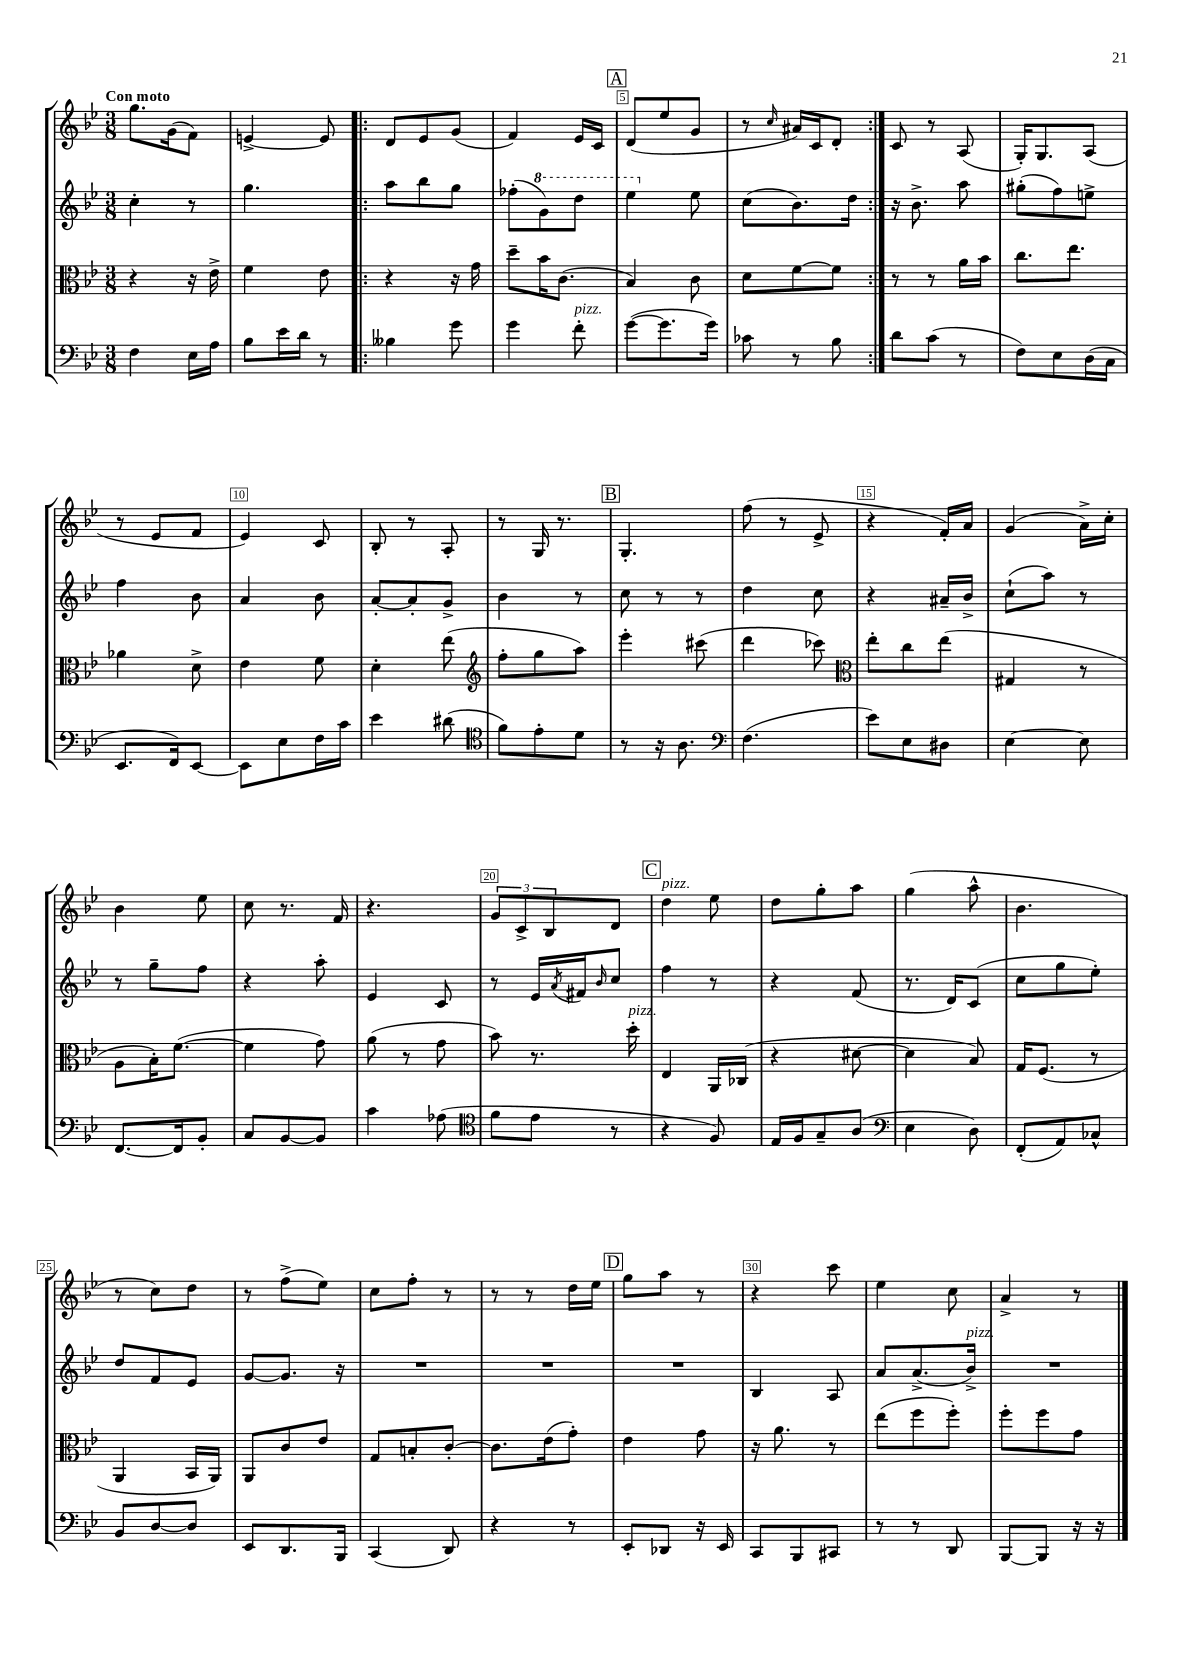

**kern	**kern	**kern	**kern
*staff4	*staff3	*staff2	*staff1
*clefF4	*clefC3	*clefG2	*clefG2
*k[b-e-]	*k[b-e-]	*k[b-e-]	*k[b-e-]
*M3/8	*M3/8	*M3/8	*M3/8
4F	4r	4cc'	8.gg
.	.	.	(16g
16E-	16r	8r	8f)
16A	16e-^	.	.
=	=	=	=
8B-	4f	4.gg	[4e^
16e-	.	.	.
16d	.	.	.
8r	8e-	.	8e]
=!|:	=!|:	=!|:	=!|:
4B--	4r	8aa	8d
.	.	8bb-	8e-
8g	16r	8gg	(8g
.	16g	.	.
=	=	=	=
4g	8dd~	(8ff-'	4f)
.	16b-	8gg)	.
.	(8.c	.	.
8f'	.	8ddd	16e-
.	.	.	16c
=	=	=	=
([8g	4B-)	4eee-	(8d
8.g]	.	.	8ee-
.	8c	8ee-	8g
16g)	.	.	.
=	=	=	=
8c-	8d	(8cc	8r
.	.	.	16qqcc
8r	[8f	8.b-)	16a#)
.	.	.	16c
8B-	8f]	.	8d'
.	.	16dd	.
=:|!	=:|!	=:|!	=:|!
8d	8r	16r	8c
.	.	8.b-^	.
(8c	8r	.	8r
8r	16a	8aa	(8A
.	16b-	.	.
=	=	=	=
8F)	8.cc	(8gg#'	16G')
.	.	.	8.G
8E-	.	8ff)	.
.	8.ee-	.	.
(16D	.	8ee^	(8A
16C	.	.	.
=	=	=	=
8.EE-	4a-	4ff	8r
.	.	.	8e-
16FF)	.	.	.
[8EE-	8d^	8b-	8f
=	=	=	=
8EE-]	4e-	4a	4e-)
8E-	.	.	.
16F	8f	8b-	8c
16c	.	.	.
=	=	=	=
4e-	4d'	[8a'	8B-'
.	.	8a']	8r
(8d#	(8ee-	8g^	8A'
=	=	=	=
*clefC4	*clefG2	*	*
8f)	8ff'	4b-	8r
8e-'	8gg	.	16G
.	.	.	8.r
8d	8aa)	8r	.
=	=	=	=
8r	4eee-'	8cc	4.G'
16r	.	8r	.
8.A	.	.	.
.	(8ccc#	8r	.
=	=	=	=
*clefF4	*	*	*
(4.F	4ddd	4dd	(8ff
.	.	.	8r
.	8ccc-)	8cc	8e-^
=	=	=	=
*	*clefC3	*	*
8e-)	8ee-'	4r	4r
8E-	8cc	.	.
8D#	(8ee-	16a#~	16f')
.	.	16b-^	16a
=	=	=	=
[4E-	4G#	(8cc`	(4g
.	.	8aa)	.
8E-]	8r	8r	16a^)
.	.	.	16cc'
=	=	=	=
[8.FF	8A	8r	4b-
.	16B-')	8gg~	.
16FF]	([8.f	.	.
8BB-'	.	8ff	8ee-
=	=	=	=
8C	4f]	4r	8cc
[8BB-	.	.	8.r
8BB-]	8g)	8aa'	.
.	.	.	16f
=	=	=	=
4c	(8a	4e-	4.r
.	8r	.	.
(8A-	8g	8c	.
=	=	=	=
*clefC4	*	*	*
8f	8b-)	8r	12g
.	.	.	12c^
8e-	8.r	16e-	.
.	.	.	12B-
.	.	8qa	.
.	.	16f#	.
.	.	16qqb-	.
8r	.	8cc	8d
.	16dd'	.	.
=	=	=	=
4r	4E-	4ff	4dd
8F)	16AA	8r	8ee-
.	(16C-	.	.
=	=	=	=
16E-	4r	4r	8dd
16F	.	.	.
8G~	.	.	8gg'
(8A	[8d#	(8f	8aa
=	=	=	=
*clefF4	*	*	*
4E-	4d#]	8.r	(4gg
.	.	16d)	.
8D)	8B-)	(8c	8aa^^
=	=	=	=
(8FF'	16G	8cc	4.b-
.	(8.F	.	.
8AA)	.	8gg	.
8C-^^	8r	8ee-')	.
=	=	=	=
8BB-	4AA	8dd	8r
[8D	.	8f	8cc)
8D]	16BB-	8e-	8dd
.	16AA)	.	.
=	=	=	=
8EE-	8AA	[8g	8r
8.DD	8c	8.g]	(8ff^
.	8e-	.	8ee-)
16BBB-	.	16r	.
=	=	=	=
(4CC	8G	4.r	8cc
.	8B'	.	8ff'
8DD)	[8c'	.	8r
=	=	=	=
4r	8.c]	4.r	8r
.	.	.	8r
.	(16e-	.	.
8r	8g')	.	16dd
.	.	.	16ee-
=	=	=	=
8EE-'	4e-	4.r	8gg
8DD-	.	.	8aa
16r	8g	.	8r
16EE-	.	.	.
=	=	=	=
8CC	16r	4B-	4r
.	8.a	.	.
8BBB-	.	.	.
8CC#	8r	8A	8ccc
=	=	=	=
8r	(8ee-	8a	4ee-
8r	8ff	(8.a^	.
8DD	8ff')	.	8cc
.	.	16b-^)	.
=	=	=	=
[8BBB-	8ff'	4.r	4a^
8BBB-]	8ff	.	.
16r	8g	.	8r
16r	.	.	.
==	==	==	==
*-	*-	*-	*-
